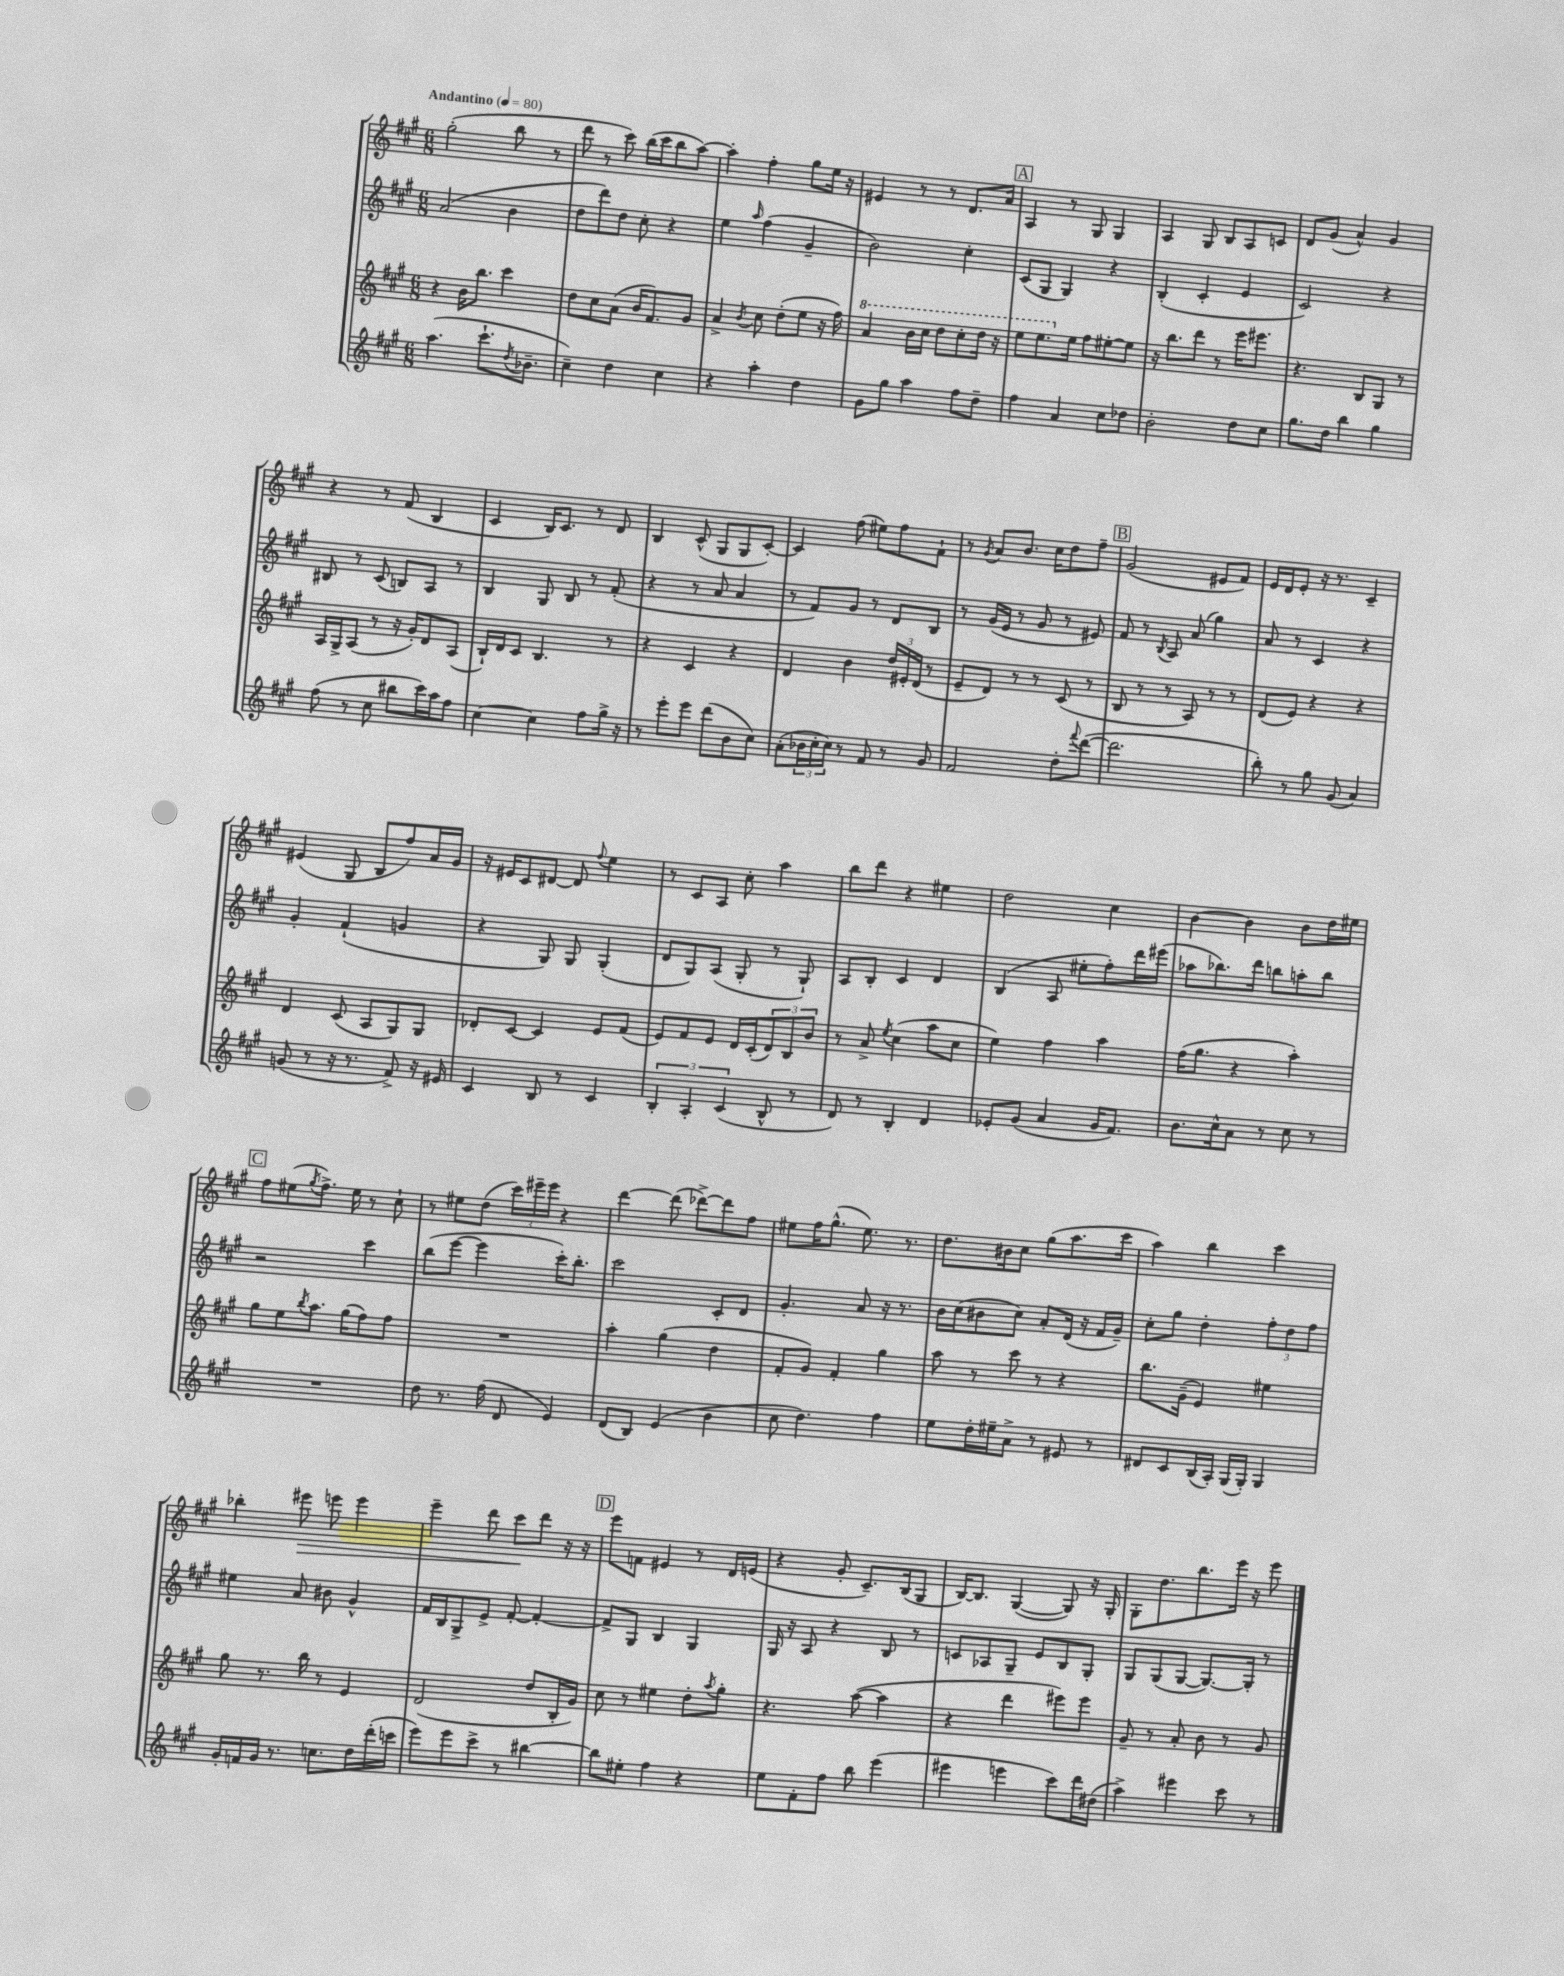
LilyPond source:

<<
\new StaffGroup <<
\new Staff = "s0" {
    \clef treble \key a \major \numericTimeSignature \time 6/8 \tempo "Andantino" 4 = 80
    gis''2-.( b''8 r8 |
    d'''8 r8 cis'''8) b''16( cis'''16 b''8 a''8~) |
    a''4-. fis''4-. gis''8 e''16 r16 |
    eis'4 r8 r8 d'8. a'16 |
    \mark \markup { \box "A" } a4 r8 gis8 gis4 |
    a4 gis8 b8 a8 c'8 |
    d'8 gis'8( a'4-^) gis'4 |
    r4 r8 fis'8( b4 |
    cis'4 b16) cis'8. r8 d'8 |
    b4 cis'8-^( gis8 gis8 cis'8~-.) |
    cis'4 fis''8( eis''8) fis''8 fis'8-! |
    r8 \acciaccatura { gis'8 } a'8 b'8. cis''16 d''8 fis''8-- |
    \mark \markup { \box "B" } gis'2( eis'8 fis'8) |
    e'16 d'16 e'8-. r16 r8. cis'4-- |
    eis'4( gis8 b8 fis''8) a'16 gis'16 |
    r16 eis'16 cis'8 dis'8~ dis'8 \appoggiatura { fis''8 } e''4 |
    r8 cis'8 a8 cis''8-. a''4 |
    b''8 d'''8 r4 eis''4 |
    d''2 cis''4 |
    b'4~ b'4 b'8 d''16 eis''16 |
    \mark \markup { \box "C" } fis''8 eis''8( \acciaccatura { gis''8 } fis''8.->) eis''16 r8 cis''8-! |
    r8 eis''8 d''8( \tuplet 3/2 { cis'''16) eis'''16-- eis'''16 } r4 |
    d'''4~ d'''8( des'''8~->) des'''8 fis''8 |
    eis''8 fis''16 gis''8.-^( eis''8.) r8. |
    d''8. bis'16 cis''8 gis''8( a''8. cis'''16 |
    a''4) b''4 cis'''4 |
    bes''4-. eis'''8\> e'''8 e'''4 |
    e'''4-- d'''8 cis'''8\! d'''8 r16 r16 |
    \mark \markup { \box "D" } e'''8 f'8 eis'4 r8 d'16 e'16( |
    r4 gis'8-. cis'8.--) b16( gis8 |
    b16~) b8. gis4~( gis8) r16 gis16-. |
    gis8-. d''8. b''8. e'''16 r16 e'''8 \bar "|." |
}
\new Staff = "s1" {
    \clef treble \key a \major \numericTimeSignature \time 6/8
    a'2( b'4 |
    d''8 d'''8) d''8 cis''8-. r4 |
    e''4 \grace { a''16 } fis''4( gis'4-- |
    b'2) cis''4-. |
    \mark \markup { \box "A" } cis'8( gis8 gis4) r4 |
    b4-.( cis'4-. e'4 |
    cis'2) r4 |
    bis8 r8 cis'8( b8) a8 r8 |
    b4 gis8 b8 r8 fis'8-.( |
    r4 r8 a'8 a'4 |
    r8 fis'8) gis'8 r8 d'8 b8 |
    r8 gis'16( e'16 r8 gis'8 r8 eis'8) |
    \mark \markup { \box "B" } fis'8 r8 \acciaccatura { b8 } a8 a'8( gis''4) |
    a'8 r8 cis'4 r4 |
    gis'4-. fis'4-!( g'4 |
    r4 gis8) gis8 gis4-.( |
    d'8 gis8) a8( gis8-. r8 gis8-!) |
    a8 b8-. cis'4 d'4 |
    b4( a8 eis''8-. fis''8-.) d'''16 eis'''16( |
    aes''8 bes''8.) d'''16 b''8 a''8-. b''8 |
    \mark \markup { \box "C" } r2 cis'''4 |
    b''8( e'''8~ e'''4 cis'''16-.) b''8.-. |
    cis'''2 cis'8-. d'8 |
    gis'4.-. a'8 r16 r8. |
    b'16 cis''16( bis'8 cis''8) a'8-. d'16( r16 fis'16 gis'16--) |
    cis''8-. gis''8 d''4-. \tuplet 3/2 { fis''8-. d''8 fis''8 } |
    eis''4 a'8 bis'8 gis'4-^ |
    fis'16 b16 gis8-> e'8-> fis'8~-. fis'4~-. |
    \mark \markup { \box "D" } fis'8-> gis8 b4 gis4 |
    gis16 r16 a8 r4 b8 r8 |
    c'8 aes8 gis8-- e'8 b8 gis8-. |
    gis8 gis8( gis8~ gis8.~) gis16-. r8 \bar "|." |
}
\new Staff = "s2" {
    \clef treble \key a \major \numericTimeSignature \time 6/8
    r4 b'16 b''8. cis'''4 |
    d''8 cis''8 a'8( b'16 fis'8.) gis'8 |
    a'4-> \acciaccatura { b'8 } cis''8 d''8-.( e''8 r16 fis''16) |
    \ottava #1 a''4 b''16 cis'''16 d'''8 cis'''8-. d'''16 r16 |
    \mark \markup { \box "A" } e'''8 e'''8. \ottava #0 e''16 fis''8 eis''8~-. eis''8 |
    r16 b''8. d'''8 r8 e'''16 eis'''8. |
    r4. b8 gis8 r8 |
    a16 gis16-> a8( r8 r16 gis'16-.) d'8 a8( |
    b16-!) d'16 cis'8 b4. r8 |
    r4 cis'4 r4 |
    d'4 b'4 \tuplet 3/2 { d''16 eis'16-. d'16( } r8 |
    e'8-- d'8) r8 r8 cis'8( r8 |
    \mark \markup { \box "B" } b8 r8 r8 a8) r8 r8 |
    d'8( e'8) r4 r4 |
    d'4 cis'8( a8 gis8) gis8 |
    des'8-. cis'8~ cis'4 e'8 fis'8( |
    e'8) fis'8 e'8 d'16 cis'16-.( \tuplet 3/2 { d'8) b8 b'8 } |
    r8 a'8-> \acciaccatura { e''8 } cis''4( a''8 cis''8 |
    e''4) fis''4 a''4 |
    fis''16( gis''8. r4 a''4-.) |
    \mark \markup { \box "C" } gis''8 e''8 \acciaccatura { b''8 } a''8. gis''16( fis''8) fis''8 |
    R2. |
    a''4-. gis''4( d''4 |
    fis'8-. gis'8) fis'4-. gis''4 |
    a''8 r8 cis'''8 r8 r4 |
    b''8. gis'16--( e'4) eis''4 |
    gis''8 r8. b''16 r8 e'4 |
    d'2( d''8 b16-. gis'16) |
    \mark \markup { \box "D" } cis''8 r8 eis''4 d''8-. \acciaccatura { a''8 } gis''8-. |
    r4. a''8~( a''4 |
    r4 d'''4 eis'''8) eis'''8 |
    gis'8-- r8 a'8-. b'8 r8 gis'8 \bar "|." |
}
\new Staff = "s3" {
    \clef treble \key a \major \numericTimeSignature \time 6/8
    a''4.( cis'''8.-! \acciaccatura { d''8 } bes'8.-- |
    cis''4--) d''4 cis''4 |
    r4 a''4-. d''4 |
    gis'8 gis''8 a''4 fis''8 d''8-- |
    \mark \markup { \box "A" } fis''4 a'4 cis''8 des''8 |
    b'2-. d''8 cis''8 |
    gis''8. d''16 b''4 gis''4 |
    fis''8( r8 cis''8 bis''8 cis'''16) a''16 fis''8 |
    cis''4~ cis''4 fis''8 gis''16-> r16 |
    r8 e'''8-. e'''8 d'''8( b'8 cis''8) |
    a'8-.( \tuplet 3/2 { bes'16 cis''16-. cis''16) } r8 fis'8 r8 gis'8 |
    fis'2 d''8-. \appoggiatura { fis'''8 } d'''8~( |
    \mark \markup { \box "B" } d'''2. |
    b''8-.) r8 gis''8 gis'8( a'4) |
    g'8( r8 r16 r8. fis'8->) r16 eis'16 |
    cis'4 b8 r8 cis'4 |
    \tuplet 3/2 { b4-. a4-. cis'4( } b8-^ r8 |
    d'8) r8 b4-. d'4 |
    ees'8-. gis'8( a'4 gis'16 fis'8.) |
    b'8. cis''16-^ a'8 r8 cis''8 r8 |
    \mark \markup { \box "C" } R2. |
    d''8 r8. fis''16( d'8 e'4) |
    d'8( b8) e'4( b'4 |
    cis''8 d''4.) fis''4 |
    e''8 d''16-. eis''16-- a'8-> r8 eis'8 r8 |
    dis'8 cis'8 b16( a16-.) gis16( gis16-.) gis4 |
    gis'16-. f'16 gis'16 r8. c''8. d''16 d'''16-.( c'''16 |
    e'''8) e'''8 cis'''8-> r8 bis''4~ |
    \mark \markup { \box "D" } bis''8 eis''8-. fis''4 r4 |
    e''8 fis'8-. fis''8 b''8 e'''4( |
    eis'''4 e'''4 cis'''8) d'''16 dis''16( |
    a''4->) eis'''4 cis'''8 r8 \bar "|." |
}
>>
>>
\layout { \context { \Score \remove "Bar_number_engraver" } }
